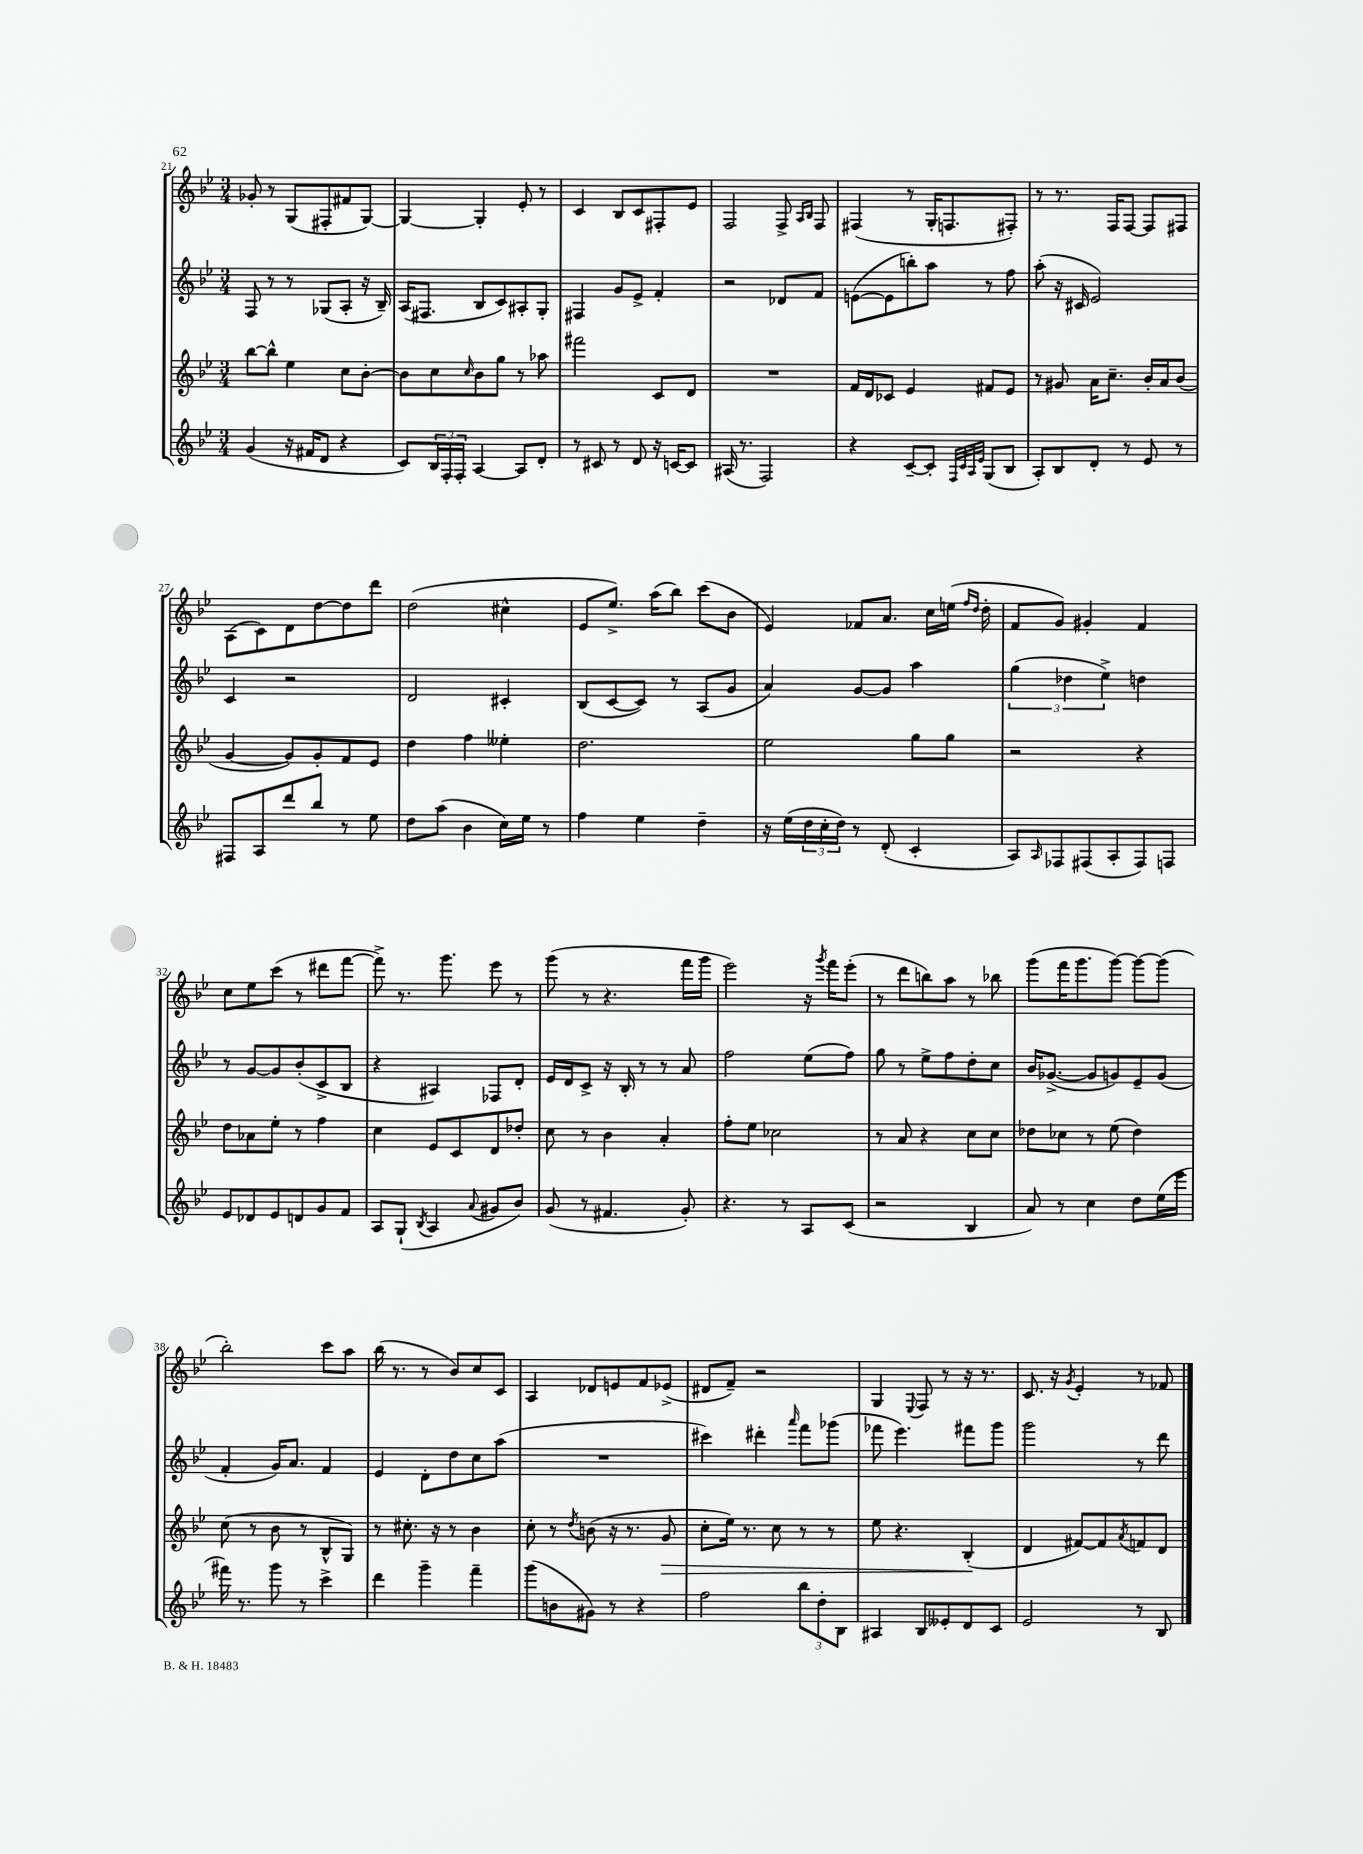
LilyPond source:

<<
\new StaffGroup <<
\new Staff = "s0" {
    \clef treble \key bes \major \numericTimeSignature \time 3/4
    ges'8-. r8 g8( fis8-. fis'8 g8~) |
    g4~ g4-. ees'8-. r8 |
    c'4 bes8 c'8 fis8-. ees'8 |
    f2 f8-> \grace { a16 bes16 } f8 |
    fis4( r8 g16-. f8. fis8-.) |
    r8 r8. f16 f8~ f8 fis8 |
    a8( c'8) d'8 d''8~ d''8 d'''8 |
    d''2( cis''4-^ |
    ees'8 ees''8.->) a''16( bes''8) c'''8( bes'8 |
    ees'4) fes'8 a'8. c''16 e''16( \grace { f''16 d''16 } d''16-. |
    f'8 g'8) gis'4-. f'4 |
    c''8 ees''8 c'''8( r8 dis'''8 f'''8~ |
    f'''8->) r8. g'''8. ees'''8 r8 |
    g'''8( r8 r4. f'''16 g'''16 |
    ees'''2) r16 \acciaccatura { g'''8 } f'''16 ees'''8-.( |
    r8 d'''8 b''8) a''8 r8 bes''8 |
    g'''8( f'''16 g'''8. g'''8~) g'''8~ g'''8( |
    bes''2-.) c'''8 a''8 |
    bes''16( r8. r8 bes'8) c''8 c'8 |
    a4 des'8 e'8 f'8 ees'8->( |
    dis'8 f'8--) r2 |
    g4 \appoggiatura { ees8 } f8 r8 r16 r8. |
    c'8. r16 \acciaccatura { g'8 } ees'4-. r8 fes'8 \bar "|." |
}
\new Staff = "s1" {
    \clef treble \key bes \major \numericTimeSignature \time 3/4
    f8 r8 r8 ges8( a8-. r16 bes16--) |
    a16( fis8. bes8 c'8) ais8-. g8-. |
    fis4 g'8 ees'8-> f'4-. |
    r2 des'8 f'8 |
    e'8~( e'8 b''8-.) a''8 r8 f''8 |
    a''8-.( r16 cis'16 ees'2) |
    c'4 r2 |
    d'2 cis'4-. |
    bes8( c'8~ c'8) r8 a8( g'8 |
    a'4) g'8~ g'8 a''4 |
    \tuplet 3/2 { g''4( des''4 ees''4->) } d''4 |
    r8 g'8~ g'8 bes'8-.( c'8-> bes8 |
    r4 ais4) fes8 d'8-. |
    ees'16 d'16 c'8-> r16 bes16-. r8 r8 a'8 |
    f''2 ees''8( f''8) |
    g''8 r8 ees''8-> f''8 d''8-. c''8 |
    bes'16 ges'8.~->( ges'8 g'8) ees'8-- g'8( |
    f'4-. g'16) a'8. f'4 |
    ees'4 d'8-. d''8 c''8 a''8( |
    R2. |
    cis'''4) dis'''4-. \grace { a'''16 } f'''8 ges'''8( |
    fes'''8 ees'''4.) fis'''8 g'''8 |
    g'''2 r8 d'''8 \bar "|." |
}
\new Staff = "s2" {
    \clef treble \key bes \major \numericTimeSignature \time 3/4
    bes''8~ bes''8-^ ees''4 c''8 bes'8~-. |
    bes'8 c''8 \grace { c''16 } bes'8 g''8 r8 aes''8 |
    fis'''2 c'8 d'8 |
    R2. |
    f'16 d'16 ces'8 ees'4 fis'8 ees'8 |
    r8 gis'8 a'16 c''8.-- bes'16-. a'16 bes'8( |
    g'4~ g'8) g'8-. f'8 ees'8 |
    d''4 f''4 eeses''4-. |
    d''2. |
    ees''2 g''8 g''8 |
    r2 r4 |
    d''8 aes'8 ees''8-. r8 f''4 |
    c''4 ees'8 c'8 d'8 des''8-. |
    c''8 r8 bes'4 a'4-. |
    f''8-. ees''8 ces''2 |
    r8 a'8 r4 c''8 c''8 |
    des''8 ces''8 r8 ees''8( des''4) |
    c''8( r8 bes'8 r8 bes8-^ g8) |
    r8 cis''8.-. r16 r8 bes'4 |
    c''8-. r8 \acciaccatura { d''8 } b'8( r16 r8. g'8\> |
    c''8-. ees''16) r8. c''8 r8 r8 |
    ees''8 r4. bes4-.\!( |
    d'4 fis'8~) fis'8 \acciaccatura { a'8 } f'8 d'8 \bar "|." |
}
\new Staff = "s3" {
    \clef treble \key bes \major \numericTimeSignature \time 3/4
    g'4( r16 fis'16 d'8 r4 |
    c'8) \tuplet 3/2 { bes16 f16-. f16-. } a4~ a8 d'8-. |
    r8 cis'8 r8 d'8 r16 c'16~ c'8 |
    ais16( r8. f2) |
    r4 c'8~-- c'8-. \grace { f32 c'32 a32 ees'32 } g8( bes8 |
    a8-.) bes8 d'8-. r8 ees'8 r8 |
    fis8 a8 d'''8 bes''8 r8 ees''8 |
    d''8 a''8( bes'4 c''16) ees''16 r8 |
    f''4 ees''4 d''4-- |
    r16 ees''16( \tuplet 3/2 { d''16 c''16-. d''16) } r8 d'8-.( c'4-. |
    a8) \grace { a16 } fes8 fis8( a8-. fis8) f8 |
    ees'8 des'8 ees'8 d'8 g'8 f'8 |
    a8 g8-!( \acciaccatura { bes8 } a4 \appoggiatura { a'8 } gis'8 bes'8) |
    g'8( r8 fis'4. g'8-.) |
    r4. r8 a8 c'8( |
    r2 bes4 |
    a'8) r8 c''4 d''8 ees''16( ees'''16 |
    fis'''16) r8. g'''8 r8 c'''4-> |
    d'''4 g'''4-- f'''4-- |
    g'''8( b'8 gis'8) r8 r4 |
    f''2 \tuplet 3/2 { bes''8 d''8-. bes8 } |
    ais4 bes8 eeses'8-. d'8 c'8 |
    ees'2 r8 bes8 \bar "|." |
}
>>
>>
\layout { \context { \Score currentBarNumber = #21 } }
